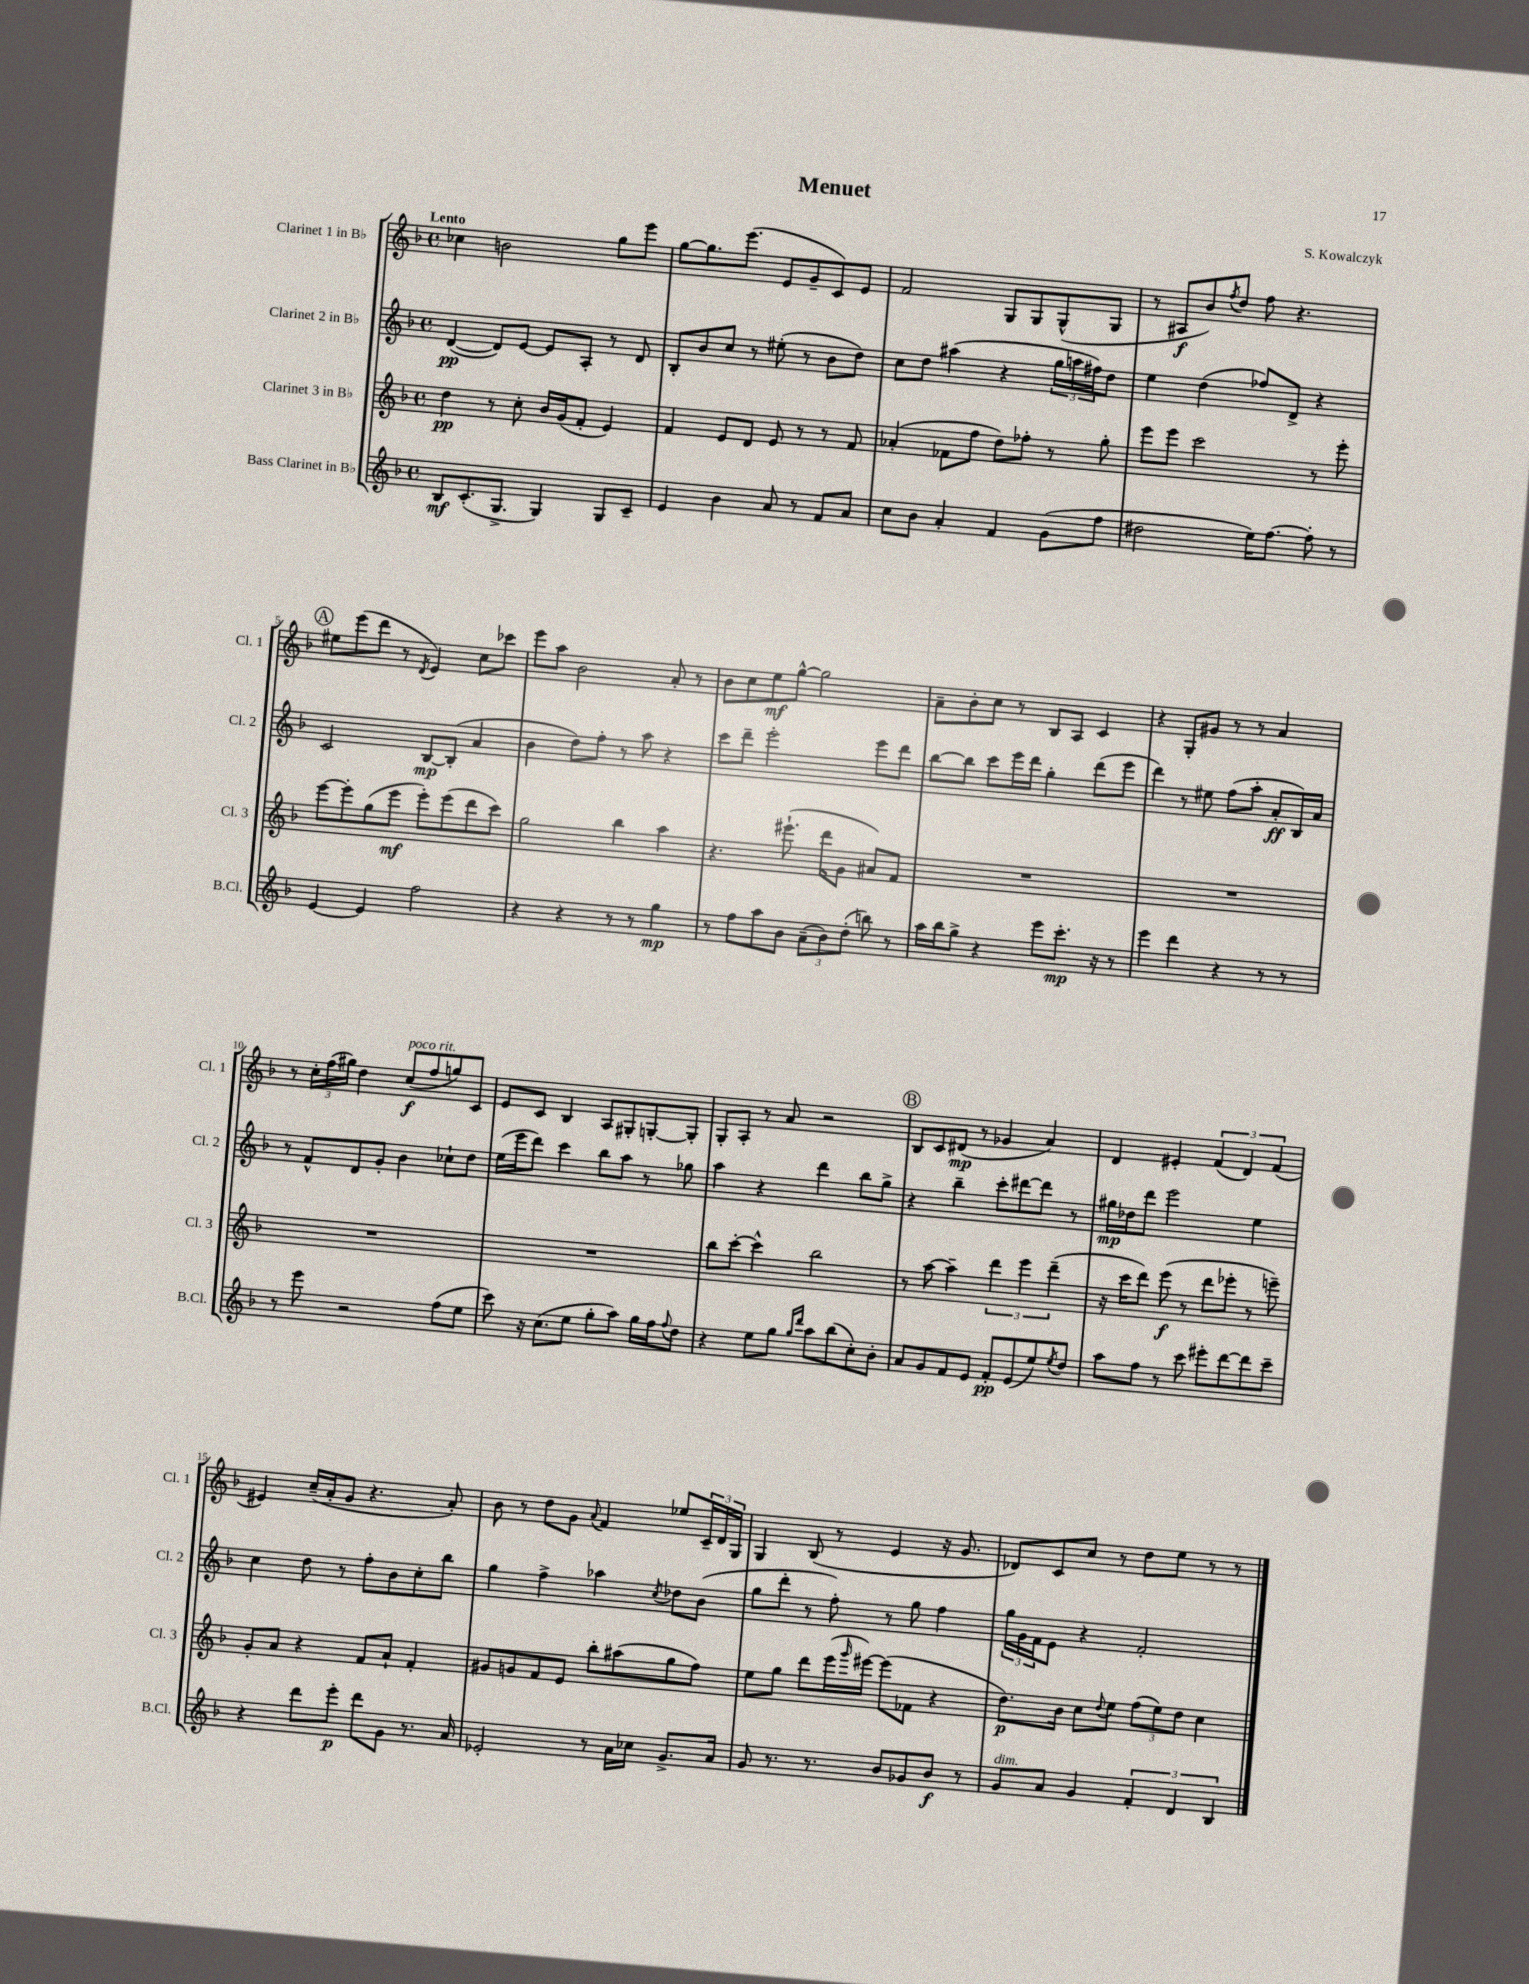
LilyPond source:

\header { title = "Menuet" composer = "S. Kowalczyk" }
<<
\new StaffGroup <<
\new Staff = "s0" \with { instrumentName = "Clarinet 1 in Bb" shortInstrumentName = "Cl. 1" } {
    \clef treble \key f \major \defaultTimeSignature \time 4/4 \tempo "Lento"
    ces''4 b'2 g''8 e'''8 |
    g''8~ g''8. e'''8.( e'8 g'8-- c'8) e'8 |
    f'2 g8 g8 g8-^( g8 |
    r8 ais8\f bes'8) \acciaccatura { f''8 } d''8 f''8 r4. |
    \mark \markup { \circle "A" } eis''8 e'''8( d'''8 r8 \acciaccatura { d'8 } e'4) c''8 ces'''8 |
    e'''8 a''8 bes'2 a'8-. r8 |
    bes'8 c''8 e''8\mf g''8~-^ g''2 |
    a'8-- bes'8-. c''8 r8 bes8 a8 c'4 |
    r4 g8-. gis'8 r8 r8 a'4 |
    r8 \tuplet 3/2 { c''16-. f''16( gis''16) } d''4 c''8\f^\markup { \italic "poco rit." }( f''8 g''8) c'8 |
    e'8 c'8 bes4 a8 gis8-. g8~-. g8-. |
    g8-. a8-. r8 a'8 r2 |
    \mark \markup { \circle "B" } bes8 c'8 dis'8\mp( r8 ges'4 a'4) |
    d'4 eis'4-. \tuplet 3/2 { f'4( d'4) f'4( } |
    eis'4) c''16--( a'16-. g'8 r4. a'8-.) |
    bes'8 r8 d''8 g'8 \appoggiatura { a'8 } f'4 ees''8 \tuplet 3/2 { c'16-- d'16 g16 } |
    g4 bes8( r8 e'4 r16 g'8. |
    des'8) c'8 c''8 r8 d''8 e''8 r8 r8 \bar "|." |
}
\new Staff = "s1" \with { instrumentName = "Clarinet 2 in Bb" shortInstrumentName = "Cl. 2" } {
    \clef treble \key f \major \defaultTimeSignature \time 4/4
    d'4~\pp( d'8) e'8~ e'8 a8-. r8 d'8 |
    bes8-. bes'8 c''8 r8 eis''8-.( r8 bes'8 d''8) |
    c''8 d''8 ais''4( r4 \tuplet 3/2 { g''16 a''16 fis''16) } d''8 |
    e''4 d''4( fes''8) d'8-> r4 |
    \mark \markup { \circle "A" } c'2 bes8~\mp bes8-.( a'4 |
    bes'4 d''8) f''8-. r8 a''8 r4 |
    c'''8 d'''8-- e'''2-. e'''8 d'''8 |
    bes''8~ bes''8 c'''8 e'''16 d'''16 g''4-. d'''8( e'''8 |
    d'''4) r8 eis''8 f''8( a''8-. a'8-.\ff bes16) a'16 |
    r8 f'8-^ d'8 g'8-. bes'4 ces''8-! d''8 |
    e''16( e'''16 d'''8) c'''4 bes''8 a''8 r8 ges''8 |
    a''4 r4 d'''4 bes''8 g''8-> |
    \mark \markup { \circle "B" } r4 bes''4-- c'''8-. dis'''8~ dis'''8 r8 |
    gis''16\mp des''16 d'''8 e'''2 e''4 |
    c''4 d''8 r8 f''8-. bes'8 c''8-. bes''8 |
    g''4 f''4-> aes''4 \acciaccatura { c''8 } des''8 bes'8( |
    g''8 d'''8-. r8 f''8-.) r8 g''8 f''4 |
    \tuplet 3/2 { g''16 g'16 f'16 } e'8 r4 f'2-. \bar "|." |
}
\new Staff = "s2" \with { instrumentName = "Clarinet 3 in Bb" shortInstrumentName = "Cl. 3" } {
    \clef treble \key f \major \defaultTimeSignature \time 4/4
    d''4\pp r8 c''8-. bes'16 g'16( f'8-. e'4) |
    f'4 e'8 d'8 e'8 r8 r8 f'8 |
    aes'4-.( fes'8 f''8 d''8) fes''8-. r8 g''8-. |
    e'''8 e'''8 c'''2 r8 e'''8-. |
    \mark \markup { \circle "A" } e'''8~ e'''8-. g''8( e'''8\mf e'''8-.) e'''8( d'''8 c'''8) |
    g''2 bes''4 a''4 |
    r4. eis'''8.-!( d'''16 g'8 ais'8) f'8 |
    R1 |
    R1 |
    R1 |
    R1 |
    bes''8 c'''8~-. c'''4-^ bes''2 |
    \mark \markup { \circle "B" } r8 a''8~ a''4-- \tuplet 3/2 { d'''4 e'''4 d'''4--( } |
    r16 c'''16 d'''8) e'''8\f( r8 d'''8 ees'''8-. r8 e'''8--) |
    g'8-. a'8 r4 f'8 a'8-! f'4-. |
    gis'8 g'8 f'8 e'8 bes''8-. ais''8( g''8 f''8) |
    e''8 g''8 d'''8 e'''16( \grace { g'''16 } eis'''16~) eis'''8( fes'8 r4 |
    d''8.\p) bes'16 c''8 \appoggiatura { d''8 } e''8 \tuplet 3/2 { f''8( e''8) d''8 } c''4 \bar "|." |
}
\new Staff = "s3" \with { instrumentName = "Bass Clarinet in Bb" shortInstrumentName = "B.Cl." } {
    \clef treble \key f \major \defaultTimeSignature \time 4/4
    bes8\mf c'8.-.( g8.-> g4) g8 c'8-- |
    e'4 bes'4 a'8 r8 f'8 a'8 |
    c''8 bes'8 a'4-. f'4 g'8( f''8 |
    dis''2 e''16) f''8.~ f''8-. r8 |
    \mark \markup { \circle "A" } e'4~ e'4 f''2 |
    r4 r4 r8 r8 g''4\mp |
    r8 f''8 a''8 bes'8 \tuplet 3/2 { a'8--( bes'8) d''8-.( } b''8) r8 |
    a''16 bes''16 g''8-> r4 e'''8 c'''8.-.\mp r16 r8 |
    e'''4 d'''4 r4 r8 r8 |
    r8 e'''8 r2 f''8( e''8 |
    c'''8) r16 c''8.( e''8 g''8-. a''8) g''16 f''16 \appoggiatura { f''8 } d''8 |
    r4 e''8 g''8 \grace { g''16 d'''16 } a''8 bes''8( c''8-.) bes'8-. |
    \mark \markup { \circle "B" } a'8 g'8 f'8 e'8 f'8-.\pp e'8( e''8) \acciaccatura { e''8 } d''8 |
    a''8 f''8 r8 c'''8 eis'''8-. d'''8~ d'''8 c'''8-- |
    r4 d'''8 e'''8-.\p d'''8 g'8 r8. a'16 |
    ees'2-. r8 a'16 ces''16 g'8.-> a'16 |
    g'8 r8. r8. bes'8 ges'8 bes'8\f r8 |
    g'8^\markup { \italic "dim." } a'8 g'4 \tuplet 3/2 { f'4-. d'4 bes4 } \bar "|." |
}
>>
>>
